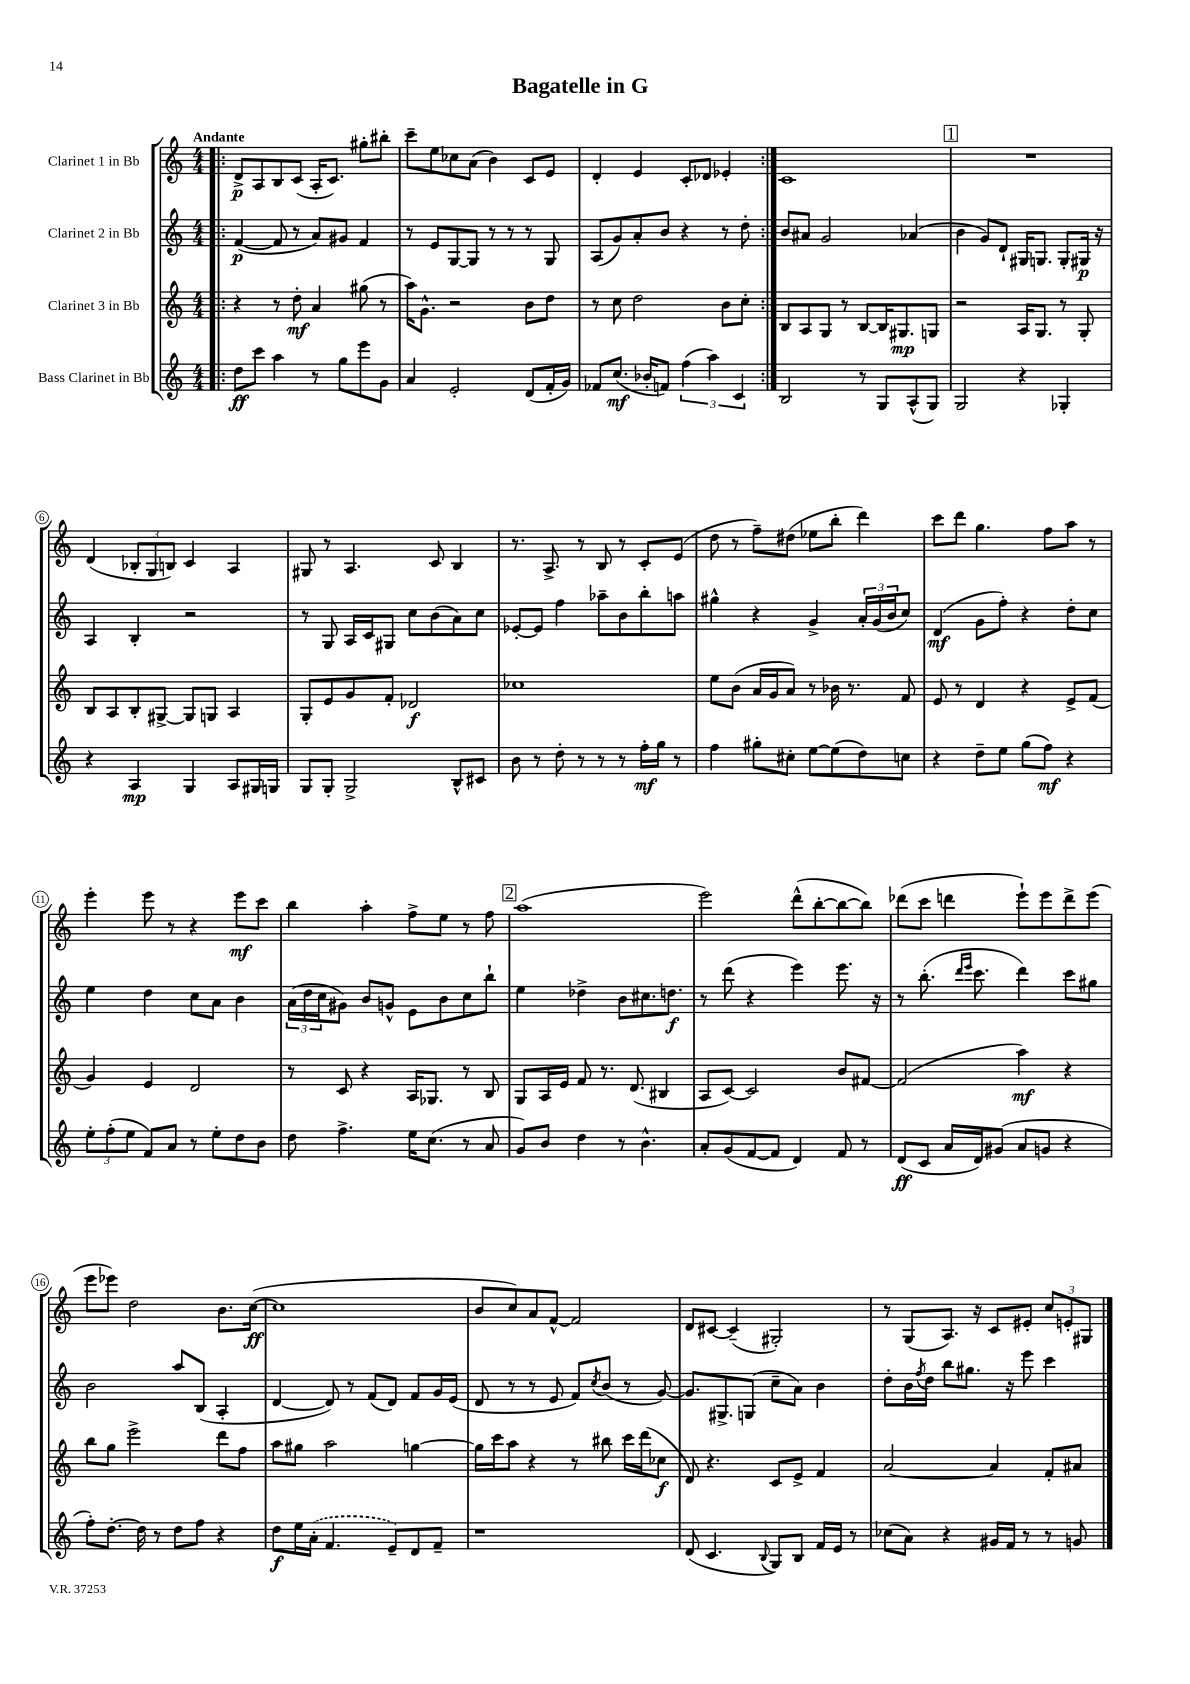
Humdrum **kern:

**kern	**dynam	**kern	**dynam	**kern	**dynam	**kern	**dynam
*part4	*part4	*part3	*part3	*part2	*part2	*part1	*part1
*staff4	*staff4	*staff3	*staff3	*staff2	*staff2	*staff1	*staff1
*I"Bass Clarinet in Bb	*	*I"Clarinet 3 in Bb	*	*I"Clarinet 2 in Bb	*	*I"Clarinet 1 in Bb	*
*clefG2	*	*clefG2	*	*clefG2	*	*clefG2	*
*k[]	*	*k[]	*	*k[]	*	*k[]	*
*M4/4	*	*M4/4	*	*M4/4	*	*M4/4	*
=1!|:	=1!|:	=1!|:	=1!|:	=1!|:	=1!|:	=1!|:	=1!|:
!	!	!	!	!	!	!LO:TX:a:B:t=Andante	!
8dd\L	ff	4r	.	([4f/	p	8d^/L	p
8ccc\J	.	.	.	.	.	8A/	.
4aa\	.	8r	.	8f/]	.	8B/	.
.	.	8dd'\	mf	8r	.	(8c/J	.
8r	.	4a/	.	8a/L)	.	16A'/KL	.
.	.	.	.	.	.	8.c/J)	.
8gg\L	.	.	.	8g#X/J	.	.	.
8eee\	.	(8gg#X\	.	4f/	.	8gg#X'\L	.
8g\J	.	8r	.	.	.	8bb#X'\J	.
=2	=2	=2	=2	=2	=2	=2	=2
4a/	.	16aa\KL)	.	8r	.	8ccc~\L	.
.	.	8.g^^\J	.	.	.	.	.
.	.	.	.	8e/L	.	8ee\	.
2e'/	.	2r	.	[8G/	.	8cc-X\	.
.	.	.	.	8G/J]	.	(8a\J	.
.	.	.	.	8r	.	4b\)	.
.	.	.	.	8r	.	.	.
(8d/L	.	8b\L	.	8r	.	8c/L	.
16f'/L	.	8dd\J	.	8G/	.	8e/J	.
16g/JJ)	.	.	.	.	.	.	.
=3	=3	=3	=3	=3	=3	=3	=3
8f-X/L	.	8r	.	(8A/L	.	4d'/	.
(8.cc/J	mf	8cc\	.	8g/)	.	.	.
.	.	2dd\	.	8a'/	.	4e/	.
16b-X'/KL	.	.	.	.	.	.	.
8fn/J)	.	.	.	8b/J	.	.	.
(6ff\	.	.	.	4r	.	8c'/L	.
.	.	.	.	.	.	8d-X/J	.
6aa\)	.	.	.	.	.	.	.
.	.	8b\L	.	8r	.	4e-X'/	.
6c/	.	.	.	.	.	.	.
.	.	8cc'\J	.	8dd'\	.	.	.
=4:|!	=4:|!	=4:|!	=4:|!	=4:|!	=4:|!	=4:|!	=4:|!
2B/	.	8B/L	.	8b/L	.	1c	.
.	.	8A/	.	8a#X/J	.	.	.
.	.	8G/J	.	2g/	.	.	.
.	.	8r	.	.	.	.	.
8r	.	[8B/L	.	.	.	.	.
8G/L	.	16B/K]	.	.	.	.	.
.	.	8.G#X/	mp	.	.	.	.
(8A^^/	.	.	.	(4a-X/	.	.	.
8G/J)	.	8Gn/J	.	.	.	.	.
!!LO:REH:place=s1:t=1
=5	=5	=5	=5	=5	=5	=5	=5
2G/	.	2r	.	4b\	.	1r	.
.	.	.	.	8g/L)	.	.	.
.	.	.	.	8d`/J	.	.	.
4r	.	16A/KL	.	16G#X/KL	.	.	.
.	.	8.G/J	.	8.Gn/J	.	.	.
4G-X'/	.	8r	.	8G'/L	.	.	.
.	.	8G'/	.	16G#X/Jk	p	.	.
.	.	.	.	16r	.	.	.
!!LO:LB:g=z
=6	=6	=6	=6	=6	=6	=6	=6
4r	.	8B/L	.	4A/	.	(4d/	.
.	.	8A/	.	.	.	.	.
4A/	mp	8B'/	.	4B'/	.	12B-X'/L	.
.	.	.	.	.	.	12G/	.
.	.	[8G#X^/J	.	.	.	.	.
.	.	.	.	.	.	12Bn/J)	.
4G/	.	8G#/L]	.	2r	.	4c/	.
.	.	8Gn/J	.	.	.	.	.
8A/L	.	4A/	.	.	.	4A/	.
16G#X/L	.	.	.	.	.	.	.
16Gn/JJ	.	.	.	.	.	.	.
=7	=7	=7	=7	=7	=7	=7	=7
8G/L	.	8G'/L	.	8r	.	8G#X/	.
8G'/J	.	8e/	.	8G/	.	8r	.
2G^/	.	8g/	.	16A/LL	.	4.A/	.
.	.	.	.	16c/J	.	.	.
.	.	8f'/J	.	8G#X/J	.	.	.
.	.	2d-X/	f	8cc\L	.	.	.
.	.	.	.	(8b\	.	8c/	.
8B^^/L	.	.	.	8a\)	.	4B/	.
8c#X/J	.	.	.	8cc\J	.	.	.
=8	=8	=8	=8	=8	=8	=8	=8
8b\	.	1cc-X	.	[8e-X'/L	.	8.r	.
8r	.	.	.	8e-/J]	.	.	.
.	.	.	.	.	.	8.A^/	.
8dd'\	.	.	.	4ff\	.	.	.
8r	.	.	.	.	.	8r	.
8r	.	.	.	8aa-X~\L	.	8B/	.
8r	.	.	.	8b\	.	8r	.
16ff'\LL	mf	.	.	8bb'\	.	8c'/L	.
16gg\JJ	.	.	.	.	.	.	.
8r	.	.	.	8aan\J	.	(8e/J	.
=9	=9	=9	=9	=9	=9	=9	=9
4ff\	.	8ee\L	.	4gg#X^^\	.	8dd\	.
.	.	(8b\J	.	.	.	8r	.
8gg#X'\L	.	16a/LL	.	4r	.	8ff~\L)	.
.	.	16g/J	.	.	.	.	.
8cc#X'\J	.	8a/J)	.	.	.	(8dd#X\J	.
[8ee\L	.	8r	.	4g^/	.	8ee-X\L	.
(8ee\]	.	16b-X\	.	.	.	8bb'\J	.
.	.	8.r	.	.	.	.	.
8dd\)	.	.	.	24a'/LL	.	4ddd\)	.
.	.	.	.	(24g/	.	.	.
.	.	.	.	24b/J	.	.	.
8ccn\J	.	8f/	.	8cc/J)	.	.	.
=10	=10	=10	=10	=10	=10	=10	=10
4r	.	8e/	.	(4d/	mf	8ccc\L	.
.	.	8r	.	.	.	8ddd\J	.
8dd~\L	.	4d/	.	8g\L	.	4.gg\	.
8ee\J	.	.	.	8ff'\J)	.	.	.
(8gg\L	.	4r	.	4r	.	.	.
8ff\J)	mf	.	.	.	.	8ff\L	.
4r	.	8e^/L	.	8dd'\L	.	8aa\J	.
.	.	(8f/J	.	8cc\J	.	8r	.
!!LO:LB:g=z
=11	=11	=11	=11	=11	=11	=11	=11
12ee'\L	.	4g/)	.	4ee\	.	4eee'\	.
(12ff'\	.	.	.	.	.	.	.
12ee\J	.	.	.	.	.	.	.
8f/L)	.	4e/	.	4dd\	.	8eee\	.
8a/J	.	.	.	.	.	8r	.
8r	.	2d/	.	8cc\L	.	4r	.
8ee'\L	.	.	.	8a\J	.	.	.
8dd\	.	.	.	4b\	.	8eee\L	mf
8b\J	.	.	.	.	.	8ccc\J	.
=12	=12	=12	=12	=12	=12	=12	=12
8dd\	.	8r	.	(24a\LL	.	4bb\	.
.	.	.	.	24dd\	.	.	.
.	.	.	.	24cc\J	.	.	.
4.ff^\	.	8c/	.	8g#X\J)	.	.	.
.	.	4r	.	8b/L	.	4aa'\	.
.	.	.	.	8gn^^/J	.	.	.
16ee\KL	.	16A/KL	.	8e\L	.	8ff^\L	.
(8.cc\J	.	8.G-X/J	.	.	.	.	.
.	.	.	.	8b\	.	8ee\J	.
8r	.	8r	.	8cc\	.	8r	.
8a/	.	8B/	.	8bb`\J	.	8ff\	.
!!LO:REH:place=s1:t=2
=13	=13	=13	=13	=13	=13	=13	=13
8g/L)	.	8G/L	.	4ee\	.	(1aa	.
8b/J	.	16A/L	.	.	.	.	.
.	.	16e/JJ	.	.	.	.	.
4dd\	.	8f/	.	4dd-X^\	.	.	.
.	.	8.r	.	.	.	.	.
8r	.	.	.	8b\L	.	.	.
.	.	(8.d/	.	.	.	.	.
4.b^^\	.	.	.	8.cc#X\	.	.	.
.	.	4B#X/	.	.	.	.	.
.	.	.	.	8.ddn\J	f	.	.
=14	=14	=14	=14	=14	=14	=14	=14
8a'/L	.	8A/L	.	8r	.	2eee\)	.
(8g/	.	[8c/J)	.	(8ddd\	.	.	.
[8f/	.	2c/]	.	4r	.	.	.
8f/J]	.	.	.	.	.	.	.
4d/)	.	.	.	4eee\)	.	(8ddd^^\L	.
.	.	.	.	.	.	[8bb'\	.
8f/	.	8b/L	.	8.eee\	.	8bb\_	.
8r	.	[8f#X/J	.	.	.	8bb\J])	.
.	.	.	.	16r	.	.	.
=15	=15	=15	=15	=15	=15	=15	=15
(8d/L	ff	(2f#/]	.	8r	.	(8ddd-X\L	.
8c/J	.	.	.	(8.bb'\	.	8ccc\J	.
16a/LL	.	.	.	.	.	4dddn\	.
.	.	.	.	16qqddd/LL	.	.	.
.	.	.	.	16qqeee/JJ	.	.	.
16d/J)	.	.	.	8.ccc\	.	.	.
(8g#X/J	.	.	.	.	.	.	.
8a/L	.	4aa\)	mf	4ddd\)	.	8eee`\L)	.
8gn/J	.	.	.	.	.	8eee\	.
4r	.	4r	.	8ccc\L	.	8ddd^\	.
.	.	.	.	8gg#X\J	.	(8eee\J	.
!!LO:LB:g=z
=16	=16	=16	=16	=16	=16	=16	=16
8ff'\L)	.	8bb\L	.	2b\	.	8eee\L	.
[8.dd'\J	.	8gg\J	.	.	.	8eee-X\J)	.
.	.	2eee^\	.	.	.	2dd\	.
16dd\]	.	.	.	.	.	.	.
8r	.	.	.	.	.	.	.
8dd\L	.	.	.	8aa/L	.	.	.
8ff\J	.	.	.	(8B/J	.	.	.
4r	.	8ddd\L	.	4A'/	.	8.b\L	.
.	.	8ff\J	.	.	.	.	.
.	.	.	.	.	.	([16cc\Jk	ff
=17	=17	=17	=17	=17	=17	=17	=17
8dd\L	f	8aa\L	.	[4d/	.	1cc]	.
16ee\L	.	8gg#X\J	.	.	.	.	.
(16a'\JJ	.	.	.	.	.	.	.
4.f/	.	2aa\	.	8d/])	.	.	.
.	.	.	.	8r	.	.	.
.	.	.	.	(8f/L	.	.	.
8e~/L)	.	.	.	8d/J)	.	.	.
8d/	.	[4ggn\	.	8f/L	.	.	.
8f~/J	.	.	.	16g/L	.	.	.
.	.	.	.	(16e/JJ	.	.	.
=18	=18	=18	=18	=18	=18	=18	=18
1r	.	16gg\LL]	.	8d/	.	8b/L	.
.	.	16ccc\J	.	.	.	.	.
.	.	8aa\J	.	8r	.	8cc/)	.
.	.	4r	.	8r	.	8a/	.
.	.	.	.	8e/	.	[8f^^/J	.
.	.	8r	.	8f/L)	.	2f/]	.
.	.	.	.	8qcc/	.	.	.
.	.	8bb#X\	.	(8b/J	.	.	.
.	.	16ccc\LL	.	8r	.	.	.
.	.	(16ddd\J	.	.	.	.	.
.	.	8cc-X\J	f	[8g/)	.	.	.
=19	=19	=19	=19	=19	=19	=19	=19
(8d/	.	8d/)	.	8.g/L]	.	8d/L	.
4.c/	.	4.r	.	.	.	[8c#X/J	.
.	.	.	.	8.G#X^/	.	.	.
.	.	.	.	.	.	(4c#~/]	.
.	.	.	.	(8Gn/J	.	.	.
8qqB/	.	.	.	.	.	.	.
8G/L)	.	8c/L	.	8cc~\L	.	2G#X'/)	.
8B/J	.	8e^/J	.	8a\J)	.	.	.
16f/LL	.	4f/	.	4b\	.	.	.
16e/JJ	.	.	.	.	.	.	.
8r	.	.	.	.	.	.	.
=20	=20	=20	=20	=20	=20	=20	=20
(8cc-X\L	.	[2a/	.	8dd'\L	.	8r	.
8a\J)	.	.	.	16b\L	.	(8G/L	.
.	.	.	.	8qff/	.	.	.
.	.	.	.	16dd\JJ	.	.	.
4r	.	.	.	8bb\L	.	8.A/J)	.
.	.	.	.	8.gg#X\J	.	.	.
.	.	.	.	.	.	16r	.
16g#X/LL	.	4a/]	.	.	.	8c/L	.
16f/JJ	.	.	.	16r	.	.	.
8r	.	.	.	8eee\	.	8e#X'/J	.
8r	.	8f'/L	.	4ccc\	.	12cc/L	.
.	.	.	.	.	.	12en'/	.
8gn/	.	8a#X/J	.	.	.	.	.
.	.	.	.	.	.	12G#X/J	.
==	==	==	==	==	==	==	==
*-	*-	*-	*-	*-	*-	*-	*-
